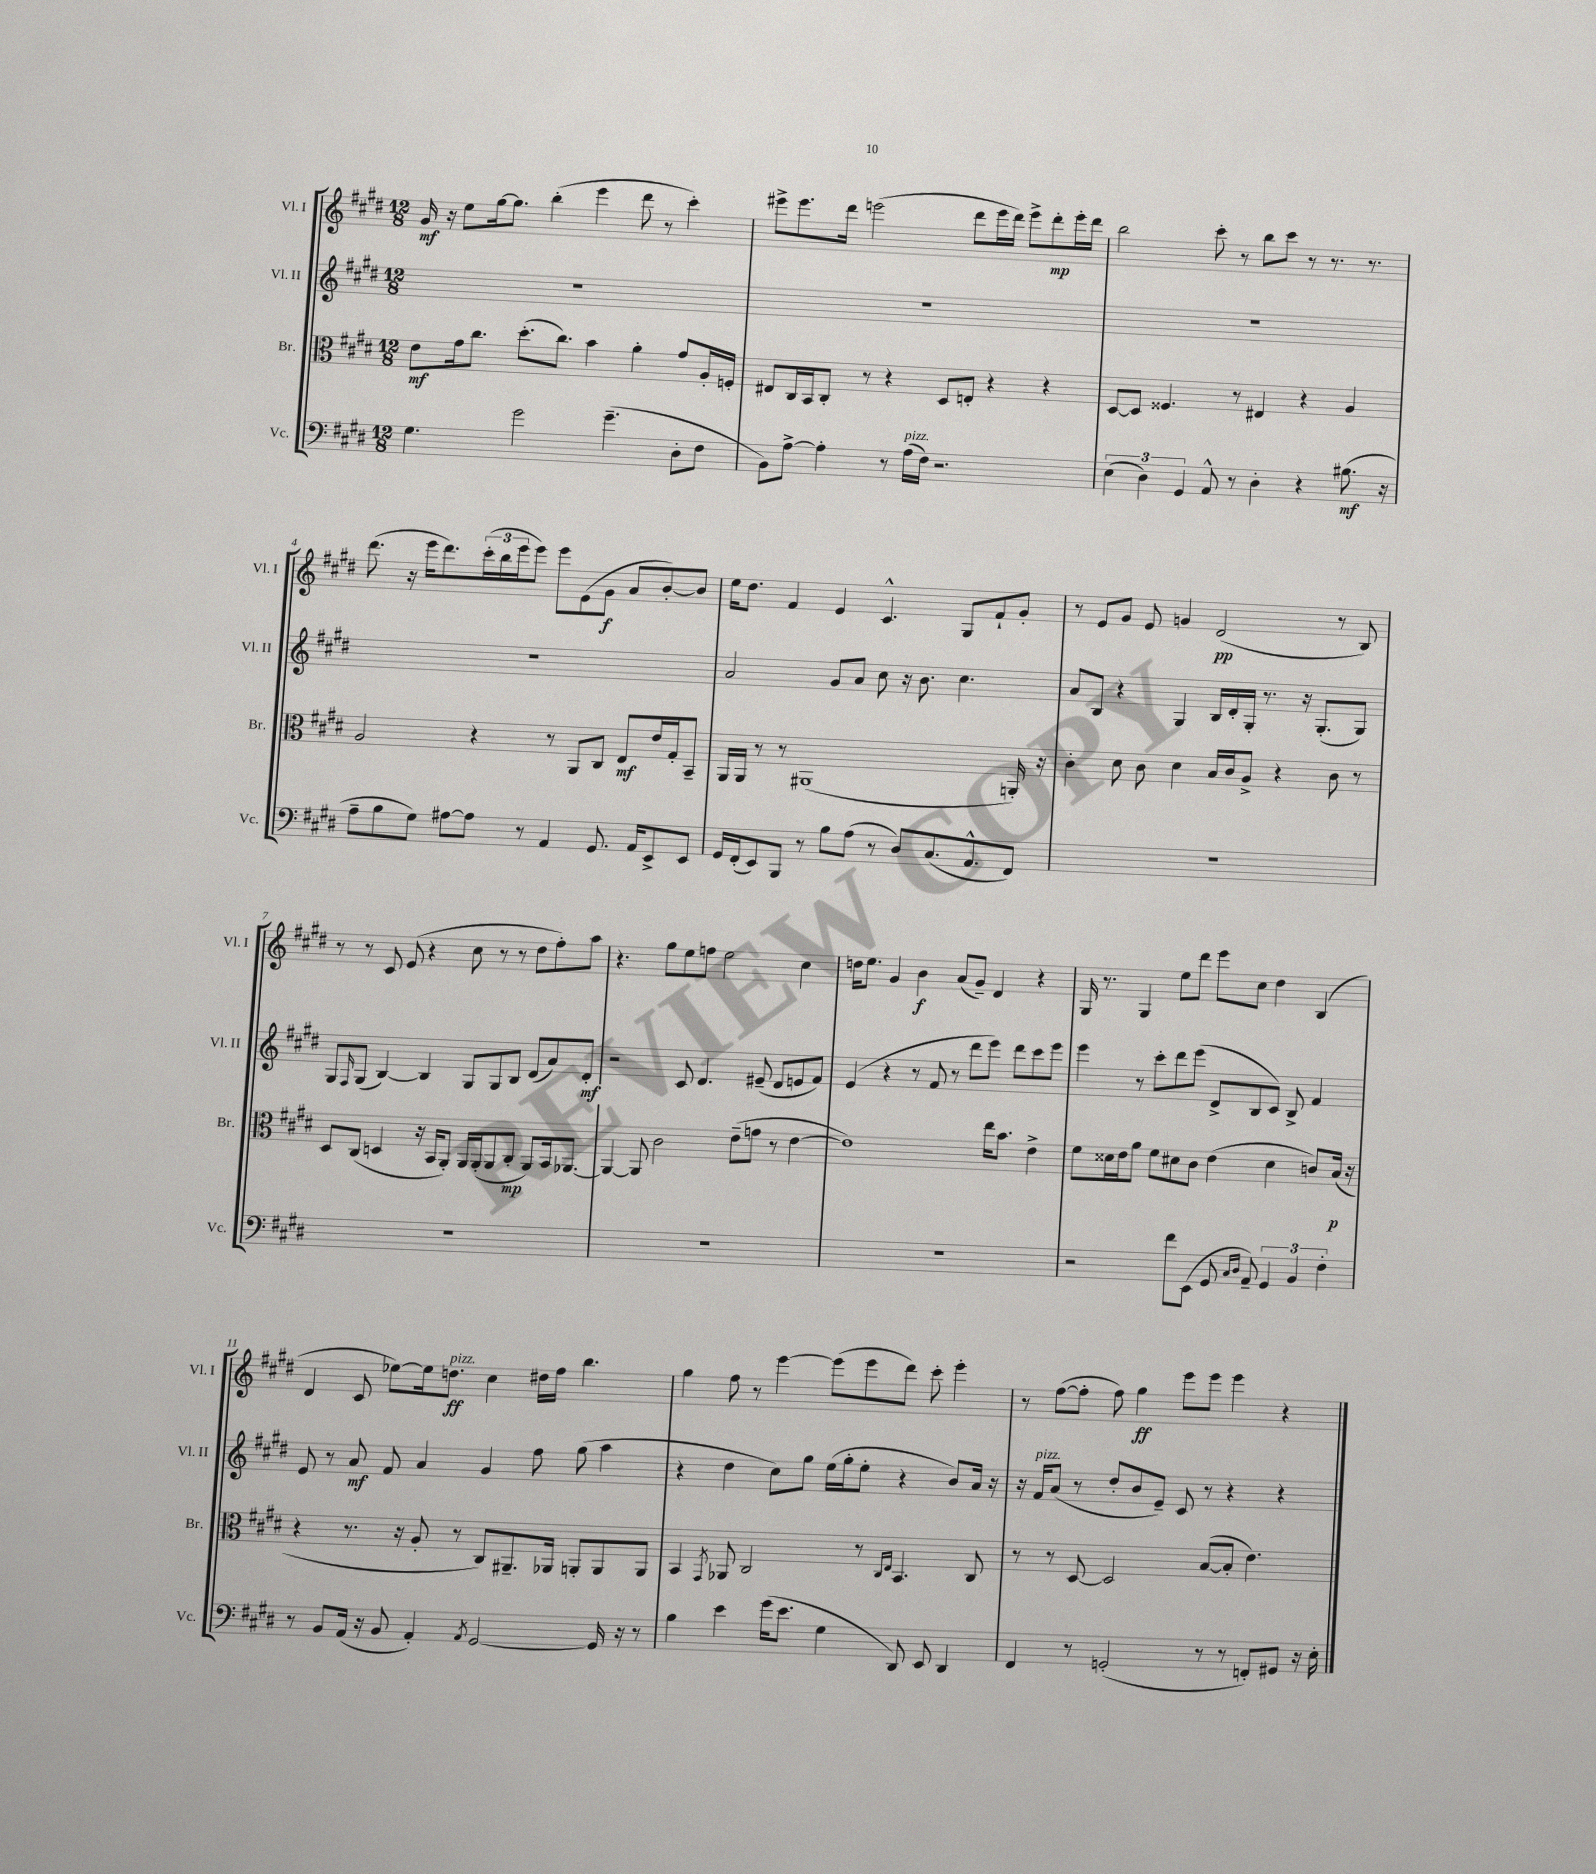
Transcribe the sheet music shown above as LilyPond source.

<<
\new StaffGroup <<
\new Staff = "s0" \with { instrumentName = "Vl. I" shortInstrumentName = "Vl. I" } {
    \clef treble \key e \major \numericTimeSignature \time 12/8
    gis'16\mf r16 e''8 gis''16~ gis''8. b''4-.( e'''4 dis'''8 r8 cis'''4-.) |
    eis'''8-> eis'''8. dis'''16 e'''2( dis'''8 e'''16 dis'''16) e'''8-> dis'''8-.\mp e'''16-. dis'''16 |
    b''2 cis'''8-. r8 b''8 cis'''8 r8 r8. r8. |
    dis'''8.( r16 e'''16 dis'''8.) \tuplet 3/2 { cis'''16-.( b''16 e'''16 } e'''8) e'''8 e'8( gis'8\f a'8 b'8~-.) b'8 |
    e''16 dis''8. fis'4 e'4 cis'4.-^ gis8 fis'8-! gis'8-. |
    r8 e'8 gis'8 e'8 g'4 dis'2\pp( r8 b8) |
    r8 r8 cis'8 e'8( r4 cis''8 r8 r8 dis''8 fis''8-.) a''8 |
    r4. gis''8 e''8 f''8 e''2 cis''4 |
    d''16 e''8. gis'4 b'4\f a'8( gis'8--) dis'4 r4 |
    gis16 r8. gis4 e''8 dis'''8 e'''8 cis''8 dis''4 b4( |
    dis'4 cis'8 ees''8~) ees''16 d''8.\ff^\markup { \italic "pizz." } cis''4 dis''16 fis''16 b''4. |
    gis''4 fis''8 r8 e'''4~ e'''8( e'''8 dis'''8) cis'''8-. e'''4-. |
    r8 fis''8~( fis''8-. fis''8) gis''4\ff e'''8 e'''8 e'''4 r4 \bar "|." |
}
\new Staff = "s1" \with { instrumentName = "Vl. II" shortInstrumentName = "Vl. II" } {
    \clef treble \key e \major \numericTimeSignature \time 12/8
    R1. |
    R1. |
    R1. |
    R1. |
    a'2 gis'8 a'8 cis''8 r16 b'8. cis''4. |
    a'8 b8 r4 gis4 b16 dis'16-. gis16-. r8. r16 gis8.-.( gis8) |
    gis8 \grace { fis16 } gis8( b4~) b4 gis8 gis8 b8 dis'8( a'8) dis'8-.\mf |
    r2 cis'8 dis'4. eis'8--( dis'8 e'8 fis'8) |
    e'4( r4 r8 fis'8 r8 dis'''8 e'''8) dis'''8 cis'''8 e'''8 |
    e'''4 r8 cis'''8-. dis'''8 e'''8( dis'8-> b8 cis'8) b8-> fis'4 |
    e'8 r8 a'8\mf fis'8 a'4 gis'4 fis''8 gis''8( a''4 |
    r4 dis''4 cis''8) gis''8 e''16( gis''16-. e''8-. r4 b'8) a'16 r16 |
    r16 fis'16^\markup { \italic "pizz." } a'8( r8 dis''8-. b'8 e'8--) cis'8 r8 r4 r4 \bar "|." |
}
\new Staff = "s2" \with { instrumentName = "Br." shortInstrumentName = "Br." } {
    \clef alto \key e \major \numericTimeSignature \time 12/8
    e'8\mf gis'16 cis''8. dis''8.-.( cis''8.) b'4 a'4-. gis'8 a16-. f16-. |
    eis8 cis16 b,16 cis8-. r8 r4 dis8 e8-. r4 r4 |
    dis8~ dis8 fisis4. r8 eis4 r4 a4 |
    a2 r4 r8 a,8 cis8 e8\mf e'16 gis16-. b,8-- |
    a,16 a,16 r8 r8 ais,1( a,16-.) r16 |
    cis'4-. dis'8 cis'8 dis'4 b16 cis'16 a8-> r4 cis'8 r8 |
    dis8 cis8( d4 r16 b,16 a,8-.) a,16 a,16-.( a,8 cis8-.\mp a,8) b,16 aes,8.~ |
    aes,4~ aes,8 cis'2 e'8--( g'8 r8 e'4~ |
    e'1) e''16 b'8. e'4-> |
    fis'8 disis'16 e'16 a'8 fis'8 dis'8 cis'8 e'4( dis'4 c'8) b16\p( r16 |
    r4 r8. r16 a8-. r8 cis8) ais,8.-- aes,16 a,8-. a,8 a,8 |
    b,4 \acciaccatura { gis,8 } aes,8 cis2 r8 \grace { cis16 e16 } b,4. cis8 |
    r8 r8 dis8~ dis2 b8~( b8-. e'4.) \bar "|." |
}
\new Staff = "s3" \with { instrumentName = "Vc." shortInstrumentName = "Vc." } {
    \clef bass \key e \major \numericTimeSignature \time 12/8
    gis4. gis'2 gis'4.--( dis8-. fis8 |
    b,8) a8~-> a4-. r8 a16^\markup { \italic "pizz." }( fis16) r2. |
    \tuplet 3/2 { e4( dis4) gis,4 } a,8-^ r8 dis4-. r4 bis8.\mf( r16 |
    a8-- b8 gis8) ais8~ ais8 r8 a,4 gis,8. a,16 e,8-> e,8 |
    gis,16 fis,16-.( e,8) b,,8 r8 b8 a8( r8 dis8) cis8.( a,8.-^ fis,8) |
    R1. |
    R1. |
    R1. |
    R1. |
    r2 fis'8 e,8( gis,8 \grace { cis16 dis16 } a,8--) \tuplet 3/2 { gis,4 b,4 fis4-. } |
    r8 b,8 a,16( r16 b,8 a,4-.) \acciaccatura { a,8 } gis,2~ gis,16 r16 r8 |
    b4 e'4 gis'16( e'8. gis4 dis,8) e,8 dis,4 |
    fis,4 r8 g,2-.( r8 r8 f,8-.) gis,8 r16 e16-. \bar "|." |
}
>>
>>
